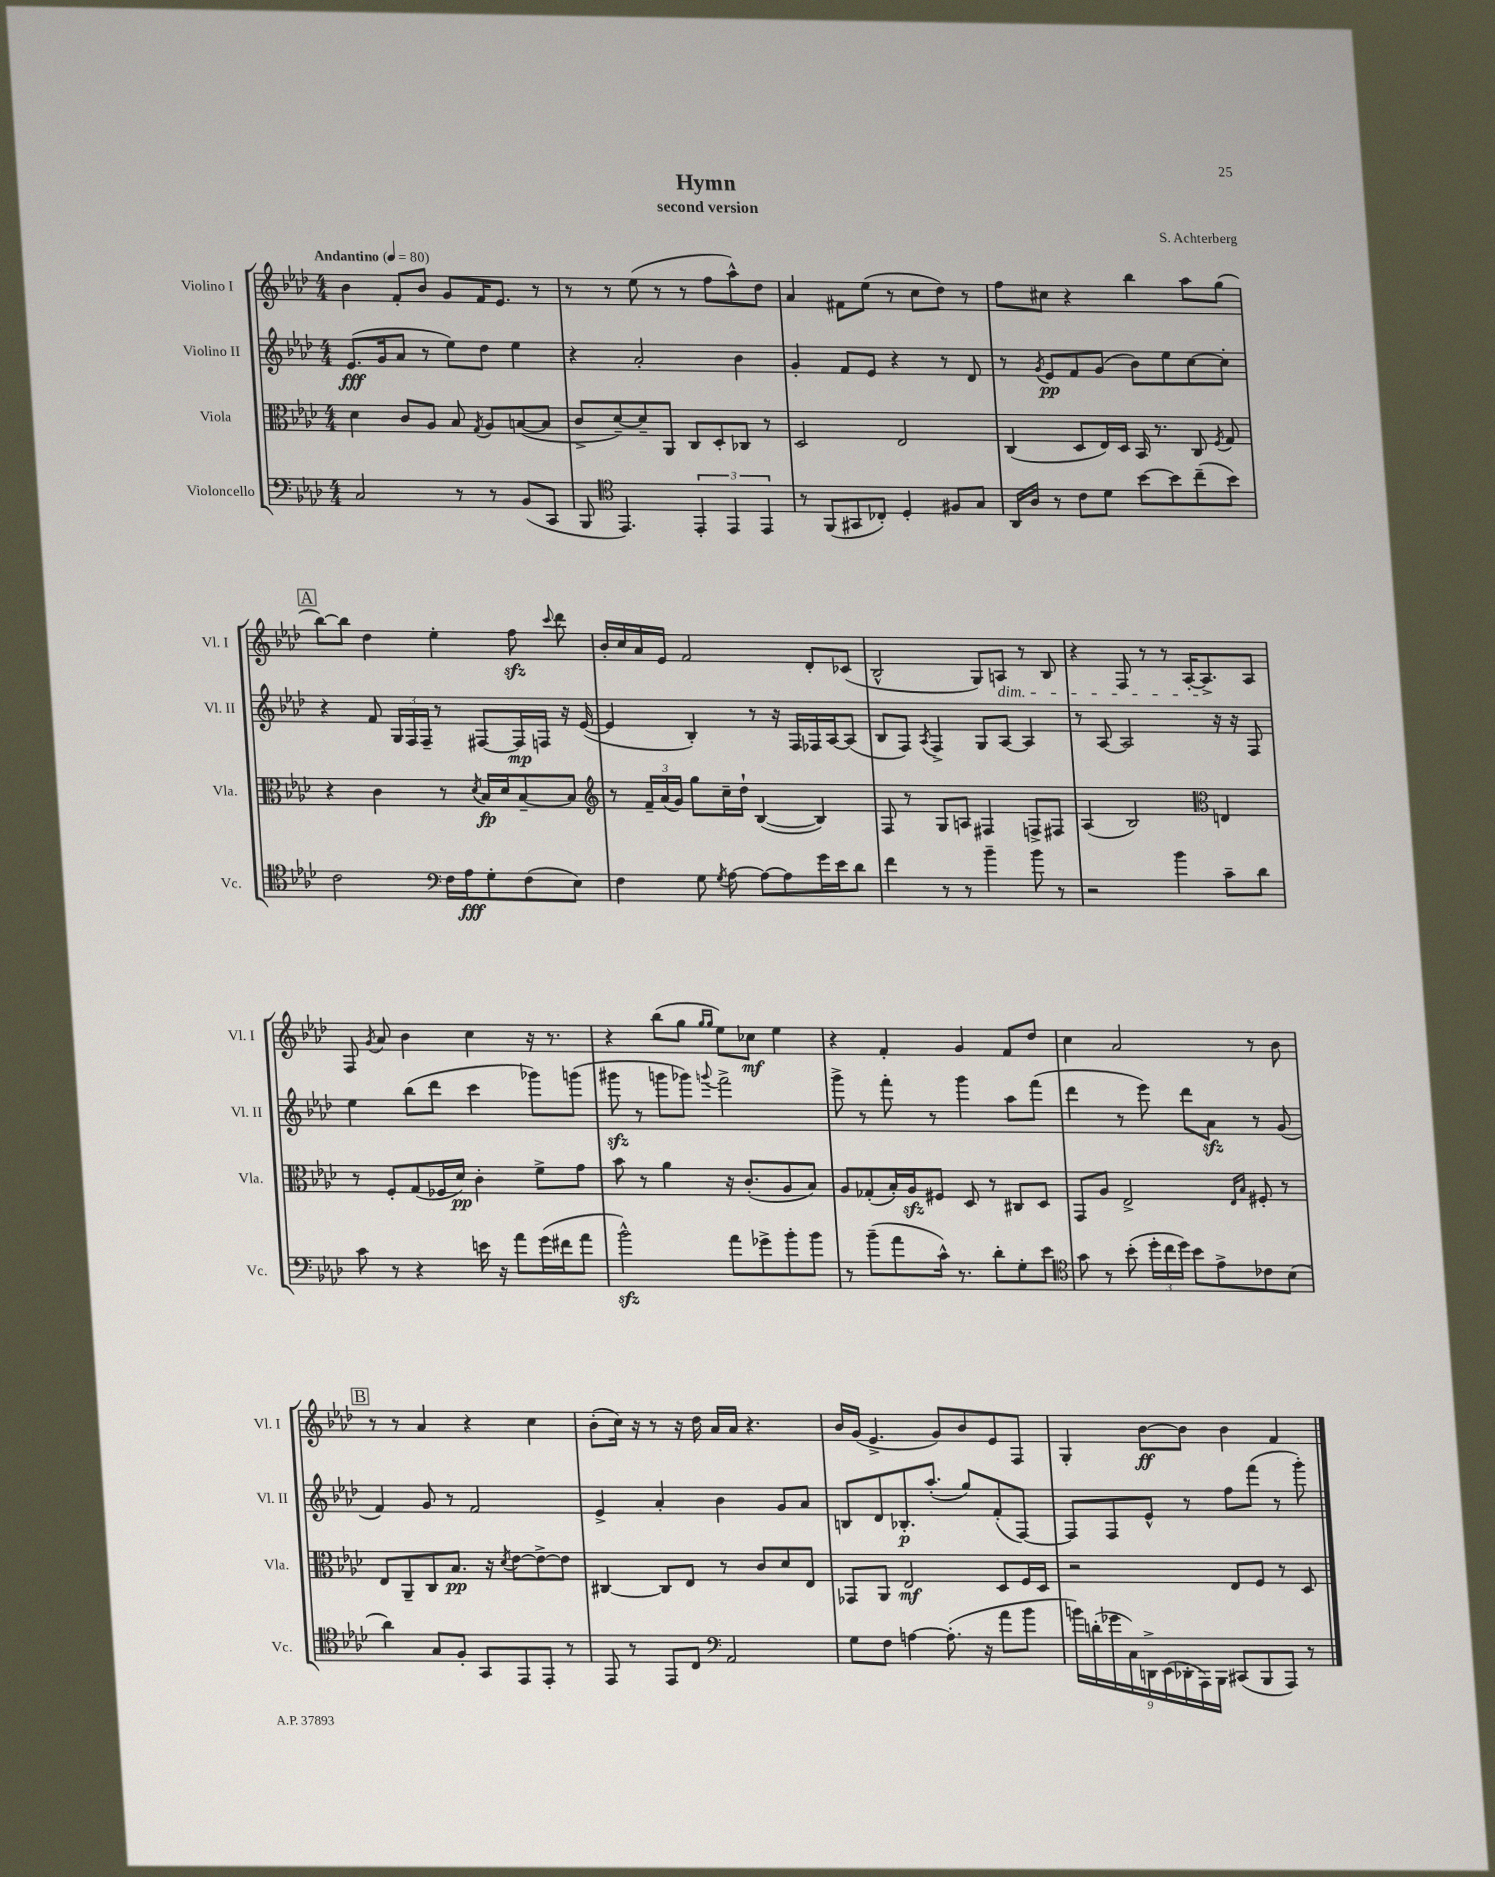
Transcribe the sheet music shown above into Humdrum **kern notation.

**kern	**dynam	**kern	**dynam	**kern	**dynam	**kern	**dynam
*part4	*part4	*part3	*part3	*part2	*part2	*part1	*part1
*staff4	*staff4	*staff3	*staff3	*staff2	*staff2	*staff1	*staff1
*I"Violoncello	*	*I"Viola	*	*I"Violino II	*	*I"Violino I	*
*I'Vc.	*	*I'Vla.	*	*I'Vl. II	*	*I'Vl. I	*
*clefF4	*	*clefC3	*	*clefG2	*	*clefG2	*
*k[b-e-a-d-]	*	*k[b-e-a-d-]	*	*k[b-e-a-d-]	*	*k[b-e-a-d-]	*
*M4/4	*	*M4/4	*	*M4/4	*	*M4/4	*
*MM80	*	*MM80	*	*MM80	*	*MM80	*
=1	=1	=1	=1	=1	=1	=1	=1
!	!	!	!	!	!	!LO:TX:a:B:t=Andantino	!
2C/	.	4d-\	.	(8.e-/L	fff	4b-\	.
.	.	.	.	16g/k	.	.	.
.	.	8c/L	.	8a-/J	.	8f'/L	.
.	.	8A-/J	.	8r	.	8b-/J	.
8r	.	8B-/	.	8ee-\L)	.	8g/L	.
.	.	8qG/	.	.	.	.	.
8r	.	8A-/L	.	8dd-\J	.	16f/K	.
.	.	.	.	.	.	8.e-/J	.
(8BB-/L	.	([8Bn/	.	4ee-\	.	.	.
8CC/J	.	8B/J]	.	.	.	8r	.
=2	=2	=2	=2	=2	=2	=2	=2
8BBB-/	.	8c^/L	.	4r	.	8r	.
*clefC4	*	*	*	*	*	*	*
4.EE-/)	.	[8d-~/)	.	.	.	8r	.
.	.	8d-~/]	.	2a-'/	.	(8ee-\	.
.	.	8AA-/J	.	.	.	8r	.
6EE-'/	.	8C/L	.	.	.	8r	.
.	.	8D-'/	.	.	.	8ff\L	.
6EE-/	.	.	.	.	.	.	.
.	.	8C-X/J	.	4b-\	.	8aa-^^\)	.
6EE-/	.	.	.	.	.	.	.
.	.	8r	.	.	.	8dd-\J	.
=3	=3	=3	=3	=3	=3	=3	=3
8r	.	2D-/	.	4g'/	.	4a-/	.
(8FF/L	.	.	.	.	.	.	.
8GG#X/	.	.	.	8f/L	.	8f#X\L	.
8C-X'/J)	.	.	.	8e-/J	.	(8ee-\J	.
4D-'/	.	2E-/	.	4r	.	8r	.
.	.	.	.	.	.	8cc\L	.
8F#X/L	.	.	.	8r	.	8dd-\J)	.
8G/J	.	.	.	8d-/	.	8r	.
=4	=4	=4	=4	=4	=4	=4	=4
16AA-/LL	.	(4C/	.	8r	.	8ff\L	.
16A-/JJ	.	.	.	.	.	.	.
.	.	.	.	8qg/	.	.	.
8r	.	.	.	8e-/L	pp	8cc#X\J	.
8c\L	.	8D-/L	.	8f/	.	4r	.
8d-\J	.	16E-/L)	.	(8g/J	.	.	.
.	.	16D-/JJ	.	.	.	.	.
[8b-\L	.	16BB-/	.	8b-\L)	.	4bb-\	.
.	.	8.r	.	.	.	.	.
8b-\]	.	.	.	8ee-\	.	.	.
(8cc~\	.	8C/	.	[8cc\	.	8aa-\L	.
.	.	8qF/	.	.	.	.	.
8b-\J)	.	8G/	.	8cc'\J]	.	(8gg\J	.
!!LO:LB:g=z
!!LO:REH:place=s1:t=A
=5	=5	=5	=5	=5	=5	=5	=5
2c\	.	4r	.	4r	.	[8bb-\L)	.
.	.	.	.	.	.	8bb-\J]	.
.	.	4c\	.	8f/	.	4dd-\	.
.	.	.	.	24G/LL	.	.	.
.	.	.	.	24F/	.	.	.
.	.	.	.	24F~/JJ	.	.	.
*clefF4	*	*	*	*	*	*	*
16F\LL	.	8r	.	8r	.	4ee-'\	.
16A-\J	fff	.	.	.	.	.	.
.	.	8qd-/	.	.	.	.	.
8G'\	.	16B-/LL	fp	[8F#X/L	.	.	.
.	.	16d-/J	.	.	.	.	.
(8F\	.	[8B-~/	.	16F#/L]	mp	8ffzz\	.
.	.	.	.	16Fn/JJ	.	.	.
.	.	.	.	.	.	8qqccc/	.
8E-\J)	.	8B-/J]	.	16r	.	8ddd-\	.
.	.	.	.	([16e-/	.	.	.
=6	=6	=6	=6	=6	=6	=6	=6
*	*	*clefG2	*	*	*	*	*
4F\	.	8r	.	4e-/]	.	16b-'/LL	.
.	.	.	.	.	.	16cc/	.
.	.	24f~/LL	.	.	.	16a-/	.
.	.	(24a-/	.	.	.	.	.
.	.	.	.	.	.	16e-/JJ	.
.	.	24g/JJ)	.	.	.	.	.
8G\	.	8gg\L	.	4B-'/)	.	2f/	.
8qG/	.	.	.	.	.	.	.
[8A-\	.	16cc~\L	.	.	.	.	.
.	.	16dd-`\JJ	.	.	.	.	.
8A-\L_	.	([4B-/	.	8r	.	.	.
8A-\]	.	.	.	16r	.	.	.
.	.	.	.	16F/LL	.	.	.
16g\L	.	4B-/])	.	16F-X/	.	8d-'/L	.
16e-\J	.	.	.	[16A-/J	.	.	.
8d-\J	.	.	.	(8A-/J]	.	(8c-X/J	.
=7	=7	=7	=7	=7	=7	=7	=7
4f\	.	8F/	.	8B-/L	.	2B-^^/	.
.	.	8r	.	8F/J)	.	.	.
.	.	.	.	8qA-/	.	.	.
8r	.	8G/L	.	4F^/	.	.	.
8r	.	8An/J	.	.	.	.	.
4b-~\	.	4F#X/	.	8G/L	.	8G/L)	.
!	!	!	!	!	!	!LO:TX:b:i:t=dim.	!
.	.	.	.	[8A-/J	.	8An/J	.
8b-\	.	8Fn^/L	.	4A-/]	.	8r	.
8r	.	8F#X/J	.	.	.	8B-/	.
=8	=8	=8	=8	=8	=8	=8	=8
2r	.	(4A-/	.	8r	.	4r	.
.	.	.	.	[8A-/	.	.	.
.	.	2B-/)	.	2A-/]	.	8F/	.
.	.	.	.	.	.	8r	.
4b-\	.	.	.	.	.	8r	.
.	.	.	.	.	.	[16A-'/KL	.
.	.	.	.	.	.	8.A-^/]	.
*	*	*clefC3	*	*	*	*	*
8c~\L	.	4En/	.	16r	.	.	.
.	.	.	.	16r	.	.	.
8d-\J	.	.	.	8F/	.	8A-/J	.
!!LO:LB:g=z
=9	=9	=9	=9	=9	=9	=9	=9
8c\	.	8r	.	4ee-\	.	8F/	.
.	.	.	.	.	.	8qg/	.
8r	.	8F'/L	.	.	.	8a-/	.
4r	.	(8G/	.	(8bb-\L	.	4b-\	.
.	.	16F-X/L	.	8ddd-\J	.	.	.
.	.	16d-/JJ)	pp	.	.	.	.
16en\	.	4c'\	.	4ccc\	.	4cc\	.
16r	.	.	.	.	.	.	.
8a-\L	.	.	.	.	.	.	.
(16g\L	.	8f^\L	.	8ggg-X\L)	.	16r	.
16f#X\J	.	.	.	.	.	8.r	.
8a-\J	.	8g\J	.	(8gggn\J	.	.	.
=10	=10	=10	=10	=10	=10	=10	=10
2b-zz^^\)	.	8b-\	.	8ggg#Xzz\	.	4r	.
.	.	8r	.	8r	.	.	.
.	.	4a-\	.	8gggn\L	.	(8bb-\L	.
.	.	.	.	8ggg-X\J)	.	8gg\J	.
.	.	.	.	.	.	16qqgg/LL	.
.	.	.	.	8qqgggn/	.	16qqgg/JJ	.
8a-\L	.	16r	.	2fff^\	.	8ee-\L)	.
.	.	(8.c'/L	.	.	.	.	.
8g-X^\	.	.	.	.	.	8cc-X\J	mf
8b-'\	.	8A-/	.	.	.	4ee-\	.
8b-\J	.	8B-/J)	.	.	.	.	.
=11	=11	=11	=11	=11	=11	=11	=11
8r	.	8A-/L	.	8ggg^\	.	4r	.
(8b-~\L	.	(8G-X'/	.	8r	.	.	.
8a-\	.	16B-'/L)	.	8fff'\	.	4f'/	.
.	.	16A-zz/J	.	.	.	.	.
16c^^\Jk)	.	8F#X/J	.	8r	.	.	.
8.r	.	.	.	.	.	.	.
.	.	8D-/	.	4ggg\	.	4g/	.
8d-'\L	.	8r	.	.	.	.	.
8G'\	.	8C#X/L	.	8aa-\L	.	8f/L	.
8e-\J	.	8D-/J	.	(8fff\J	.	8dd-/J	.
=12	=12	=12	=12	=12	=12	=12	=12
*clefC4	*	*	*	*	*	*	*
8g\	.	8GG/L	.	4ddd-\	.	4cc\	.
8r	.	8A-/J	.	.	.	.	.
(8b-'\	.	2E-^/	.	8r	.	2a-/	.
24dd-'\LL	.	.	.	8eee-\)	.	.	.
24cc\	.	.	.	.	.	.	.
24dd-\JJ)	.	.	.	.	.	.	.
8b-\L	.	.	.	8ddd-\L	.	.	.
8e-^\	.	.	.	8a-zz\J	.	.	.
.	.	16qqE-/LL	.	.	.	.	.
.	.	16qqB-/JJ	.	.	.	.	.
8c-X\	.	8F#X'/	.	8r	.	8r	.
(8B-\J	.	8r	.	(8g/	.	8b-\	.
!!LO:LB:g=z
!!LO:REH:place=s1:t=B
=13	=13	=13	=13	=13	=13	=13	=13
4a-\)	.	8E-/L	.	4f/)	.	8r	.
.	.	8AA-~/	.	.	.	8r	.
8G/L	.	8C/	.	8g/	.	4a-/	.
8F'/J	.	8.B-/J	pp	8r	.	.	.
8GG/L	.	.	.	2f/	.	4r	.
.	.	16r	.	.	.	.	.
.	.	8qd-/	.	.	.	.	.
8EE-/	.	[8e-\L	.	.	.	.	.
8EE-'/J	.	8e-^\_	.	.	.	4cc\	.
8r	.	8e-\J]	.	.	.	.	.
=14	=14	=14	=14	=14	=14	=14	=14
8EE-/	.	[4C#X/	.	4e-^/	.	(8b-'\L	.
8r	.	.	.	.	.	16cc\Jk)	.
.	.	.	.	.	.	16r	.
8EE-/L	.	8C#/L]	.	4a-'/	.	8r	.
8C/J	.	8E-/J	.	.	.	16r	.
.	.	.	.	.	.	16dd-\	.
*clefF4	*	*	*	*	*	*	*
2AA-/	.	8r	.	4b-\	.	16a-/LL	.
.	.	.	.	.	.	16a-/JJ	.
.	.	8c/L	.	.	.	4.r	.
.	.	8d-/	.	8g/L	.	.	.
.	.	8E-/J	.	8a-/J	.	.	.
=15	=15	=15	=15	=15	=15	=15	=15
8G\L	.	8GG-X/L	.	8Bn/L	.	16b-/LL	.
.	.	.	.	.	.	(16g/JJ	.
8F\J	.	8AA-/J	.	8d-/	.	4.e-^/	.
[4An\	.	2E-/	mf	8.B-X'/	p	.	.
.	.	.	.	(8.aa-'/J	.	.	.
(8.A'\]	.	.	.	.	.	8g/L)	.
.	.	.	.	8gg/L)	.	8b-/	.
16r	.	.	.	.	.	.	.
8a-\L	.	8D-/L	.	(8f'/	.	8e-/	.
8b-\J	.	16F/L	.	[8F/J)	.	8F/J	.
.	.	16D-/JJ	.	.	.	.	.
=16	=16	=16	=16	=16	=16	=16	=16
18bn\LL)	.	2r	.	8F/L]	.	4G'/	.
(18dn'\	.	.	.	.	.	.	.
18g-X\	.	.	.	.	.	.	.
.	.	.	.	8F/	.	.	.
18C\)	.	.	.	.	.	.	.
18DDn^\	.	.	.	.	.	.	.
.	.	.	.	8e-^^/J	.	[8b-\L	ff
(18EE-\	.	.	.	.	.	.	.
18DD-X'\	.	.	.	.	.	.	.
.	.	.	.	8r	.	8b-\J]	.
18AAA-\)	.	.	.	.	.	.	.
18BBB-\JJ	.	.	.	.	.	.	.
(8CC#X/L	.	8E-/L	.	8ff\L	.	4b-\	.
8BBB-/	.	8F/J	.	(8fff\J	.	.	.
8AAA-/J)	.	8r	.	8r	.	4f/	.
8r	.	8D-/	.	8ggg'\)	.	.	.
==	==	==	==	==	==	==	==
*-	*-	*-	*-	*-	*-	*-	*-
